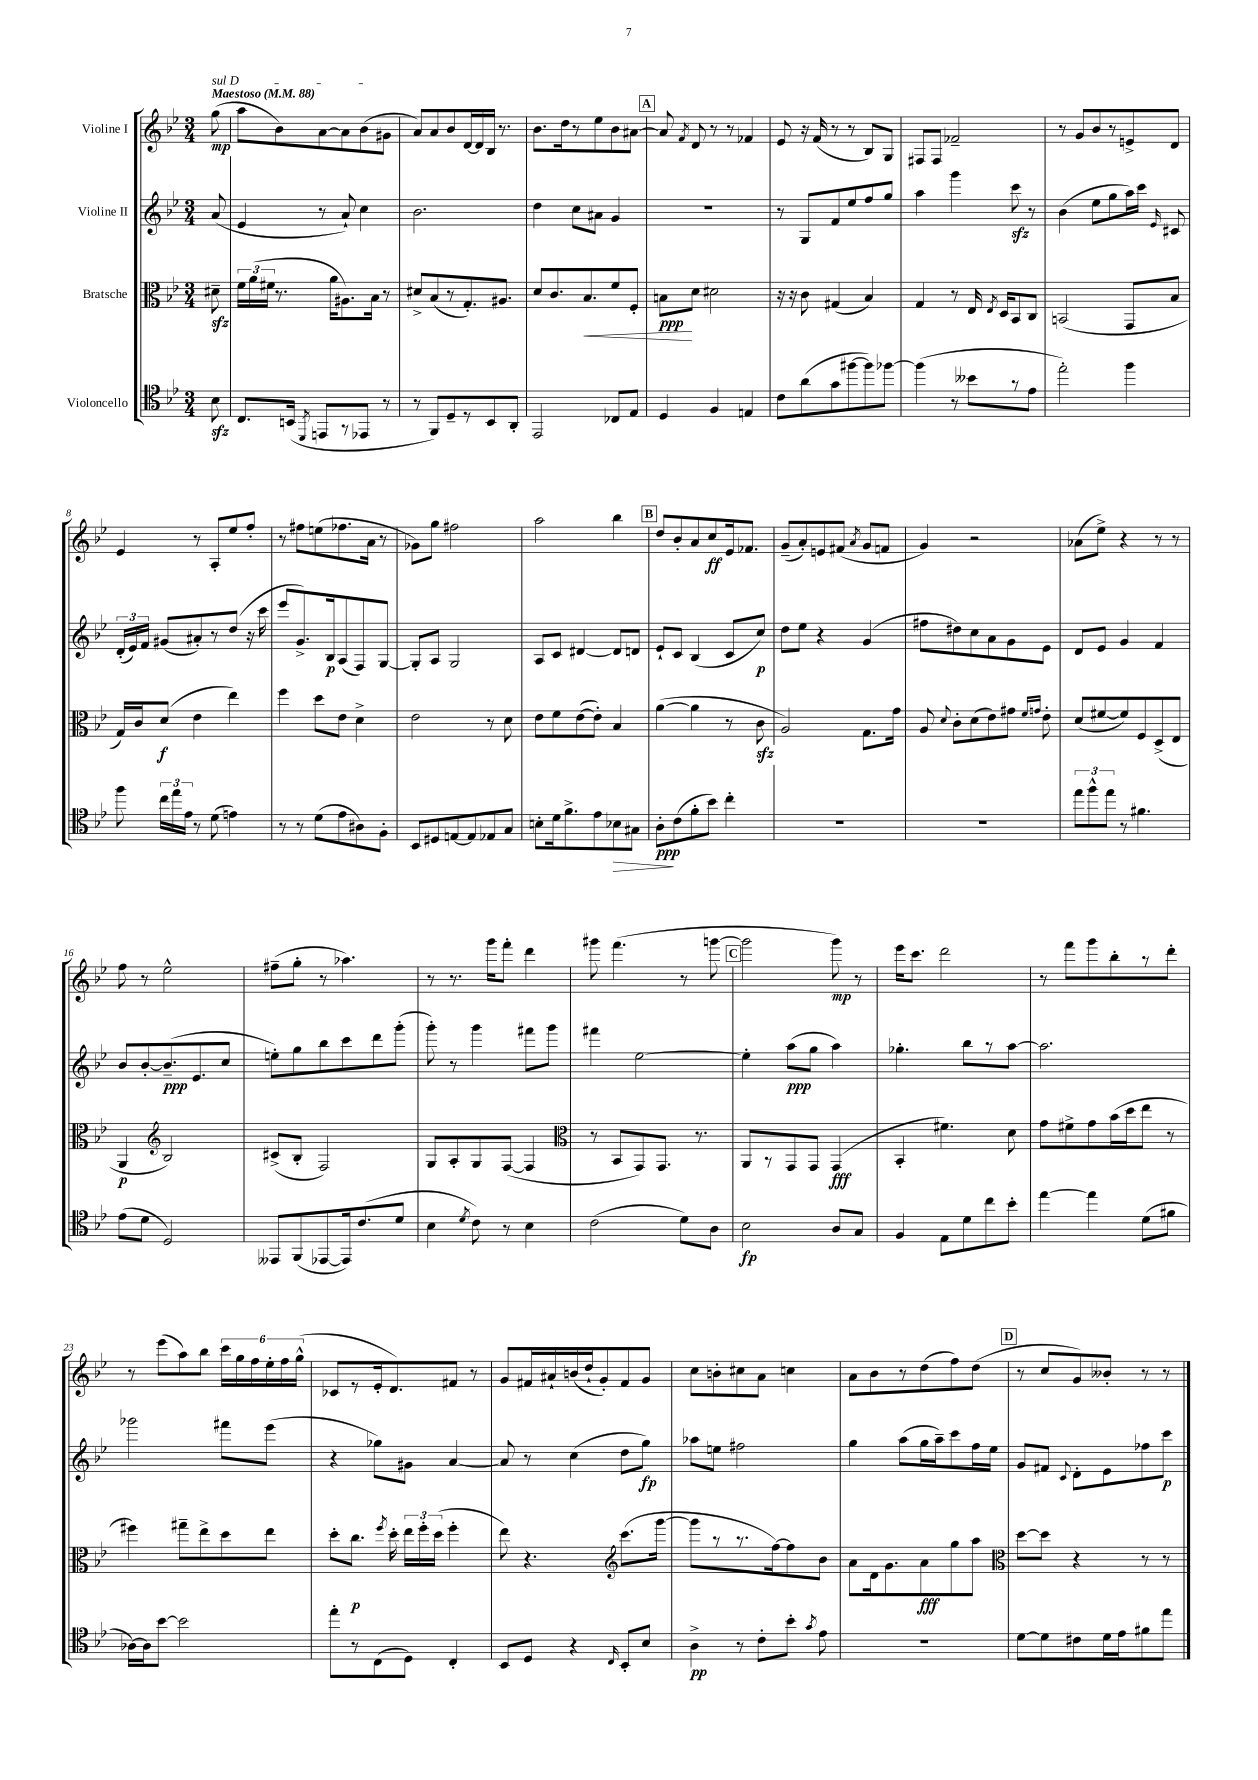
<<
\new StaffGroup <<
\new Staff = "s0" \with { instrumentName = "Violine I" } {
    \clef treble \key bes \major \numericTimeSignature \time 3/4 \partial 8 \tempo "Maestoso" 4 = 88
    \autoBeamOff \once \override TextSpanner.bound-details.left.text = \markup { \italic "sul D" } g''8\mp\startTextSpan( |
    a''8[ bes'8) a'8~ a'8 bes'8( gis'8]\stopTextSpan |
    a'8[) a'8 bes'8 d'16~ d'16 bes16] r8. |
    bes'8.[ d''16 r8 ees''8 bes'8 ais'8]~ |
    \mark \markup { \box "A" } ais'8 \acciaccatura { f'8 } d'8 r8 r8 fes'4 |
    ees'8 r16 f'16( r8 r8 bes8[) g8] |
    fis8[ fis8] fes'2-- |
    r8 g'8[ bes'8 r8 e'8-> d'8] |
    ees'4 r8 a8[-. ees''8 f''8]-. |
    r8 fis''8[ e''8( fes''8. a'16] r8 |
    ges'8[) g''8] fis''2 |
    a''2 bes''4 |
    \mark \markup { \box "B" } d''8[ bes'8-. a'8 c''8\ff ees'16 fes'8.] |
    g'8[--( a'8-.) e'8 fis'8]( \acciaccatura { a'8 } g'8[ f'8] |
    g'4) r2 |
    aes'8[( ees''8]->) r4 r8 r8 |
    f''8 r8 ees''2-^ |
    fis''8[--( g''8]-. r8 aes''4.) |
    r8 r8. g'''16[ f'''8]-. d'''4 |
    gis'''8 f'''4.( r8 g'''8~ |
    \mark \markup { \box "C" } g'''2 g'''8\mp) r8 |
    ees'''16[ c'''8.] d'''2 |
    r8 f'''8[ g'''8 bes''8-. r8 d'''8]-. |
    r8 ees'''8[( a''8) bes''8] \tuplet 6/4 { c'''16[ g''16 f''16 ees''16-. f''16 g''16]-^( } |
    ces'8[ r8 ees'16-. d'8.) fis'8] r8 |
    g'8[ fis'16 ais'16-! b'16( d''16-! g'8-.) fis'8 g'8] |
    c''8[ b'8-. cis''8 a'8] c''4 |
    a'8[ bes'8 r8 d''8( f''8) d''8]( |
    \mark \markup { \box "D" } r8 c''8[ g'8) beses'8]-. r8 r8 \bar "|." |
}
\new Staff = "s1" \with { instrumentName = "Violine II" } {
    \clef treble \key bes \major \numericTimeSignature \time 3/4 \partial 8
    \autoBeamOff a'8( |
    ees'4 r8 a'8-!) c''4 |
    bes'2. |
    d''4 c''8[ ais'8] g'4 |
    \mark \markup { \box "A" } R2. |
    r8 g8[ f'8 ees''8 f''8 g''8] |
    a''4 g'''4 c'''8\sfz r8 |
    bes'4( ees''8[ g''8 a''16) c'''16] \grace { ees'16 } cis'8 |
    \tuplet 3/2 { d'16[-.( ees'16) f'16] } gis'8[( ais'8-.) r8 d''8]( r16 c'''16 |
    ees'''8[ g'8.->) bes16\p a8( f8) g8]~ |
    g8[-. a8] g2 |
    a8[ c'8] dis'4~ dis'8[ d'8] |
    \mark \markup { \box "B" } ees'8[-! c'8] bes4( c'8[ c''8]\p) |
    d''8[ ees''8] r4 g'4( |
    fis''8[ dis''8) c''8 a'8 g'8 ees'8] |
    d'8[ ees'8] g'4 f'4 |
    bes'8[ bes'8~-. bes'8.--\ppp( ees'8. c''8] |
    e''8[-.) g''8 bes''8 c'''8 d'''8 g'''8]-.( |
    g'''8-.) r8 g'''4 fis'''8[ g'''8] |
    fis'''4 ees''2~ |
    \mark \markup { \box "C" } ees''4-. a''8[\ppp( g''8] a''4) |
    ges''4.-. bes''8[ r8 a''8]~ |
    a''2. |
    ges'''2 fis'''8[ ees'''8]( |
    r4 ges''8[) gis'8] a'4~ |
    a'8 r8 c''4( d''8[ g''8]\fp) |
    aes''8[ e''8] fis''2 |
    g''4 a''8[( g''16 a''16--) c'''8 f''16 ees''16] |
    \mark \markup { \box "D" } g'8[ fis'8] \appoggiatura { c'8 } d'8[-. ees'8 fes''8 c'''8]\p \bar "|." |
}
\new Staff = "s2" \with { instrumentName = "Bratsche" } {
    \clef alto \key bes \major \numericTimeSignature \time 3/4 \partial 8
    \autoBeamOff dis'8--\sfz |
    \tuplet 3/2 { f'16[ a'16( fis'16] } r8. a'16[ ais8.) bes16] r8 |
    dis'8[-> bes8( r8 g8.-.) ais8.] |
    d'8[ c'8. bes8.\< f'8 f8]-. |
    \mark \markup { \box "A" } b8[\ppp\! d'8] dis'2 |
    r16 r16 c'8 gis4( bes4) |
    g4 r8 ees16 \acciaccatura { ees8 } d16[ bes,8 c8] |
    b,2( g,8[ bes8] |
    g16[) c'16 d'8]\f( ees'4 ees''4) |
    f''4 d''8[ ees'8] d'4-> |
    ees'2 r8 d'8 |
    ees'8[ f'8 ees'8~( ees'8]-.) bes4 |
    \mark \markup { \box "B" } a'4~( a'4 r8 c'8\sfz |
    a2) g8.[ g'16] |
    a8 \appoggiatura { d'8 } c'8[-. d'8( ees'8) gis'8] \grace { f'16[ g'16] } ees'8-. |
    d'8[( fis'8~ fis'8) f8 d8->( ees8] |
    a,4\p \clef treble bes2) |
    cis'8[->( bes8]-. f2) |
    g8[ a8-. g8 f8]~( f4 |
    \clef alto r8 bes,8[ g,8) g,8.] r8. |
    \mark \markup { \box "C" } a,8[ r8 g,8 g,8] g,4\fff( |
    bes,4-. fis'4.) d'8 |
    g'8[ fis'8-> g'8 bes'16( d''16 ees''8] r8 |
    fis''4) gis''8[-- ees''8-> d''8 ees''8] |
    d''8[-. c''8.]\p \acciaccatura { f''8 } d''16-. \tuplet 3/2 { ees''16[ f''16-. d''16]( } f''4-. |
    ees''8) r4. \clef treble c'''8.[( g'''16]~ |
    g'''8[ r8 r8. f''16~) f''8 bes'8] |
    a'8[ d'16 g'8. a'8\fff g''8 a''8] |
    \mark \markup { \box "D" } \clef alto d''8[~ d''8] r4 r8 r8 \bar "|." |
}
\new Staff = "s3" \with { instrumentName = "Violoncello" } {
    \clef tenor \key bes \major \numericTimeSignature \time 3/4 \partial 8
    \autoBeamOff bes8\sfz |
    c8.[ b,16]( \acciaccatura { d,8 } e,8[ r8 ees,8] r8 |
    r8 f,8[) d8-- r8 bes,8 a,8]-. |
    ees,2 ces8[ ees8] |
    \mark \markup { \box "A" } d4 f4 e4 |
    c'8[ a'8( g'8 fis''8~ fis''8) fes''8]~ |
    fes''4( r8 beses'8[ r8 ees'8] |
    ees''2-.) f''4 |
    f''8 \tuplet 3/2 { c''16[ ees''16 ees'16] } r8 d'8( e'4) |
    r8 r8 d'8[( ees'8 ais8) f8]-. |
    bes,8[ dis8 e8~ e8 ees8 g8] |
    b8[-. d'16 f'8.-> ees'8 bes8\> gis8] |
    \mark \markup { \box "B" } a8[-.\ppp\! c'8( f'8-. bes'8]) c''4-. |
    R2. |
    R2. |
    \tuplet 3/2 { ees''8[ f''8-^ ees''8] } r8 fis'4. |
    ees'8[( d'8] d2) |
    eeses,8[ f,8( ees,8~ ees,16) c'8.( d'8] |
    bes4 \acciaccatura { d'8 } c'8) r8 bes4 |
    c'2( d'8[) a8] |
    \mark \markup { \box "C" } bes2\fp a8[ g8] |
    f4 ees8[ d'8 c''8 bes'8]-. |
    ees''4~ ees''4 d'8[( fis'8] |
    aes16[~) aes16 bes'8]~ bes'2 |
    ees''8[-. r8 c8( d8]) c4-. |
    bes,8[ d8] r4 \grace { c16 } bes,8[-. bes8] |
    a4->\pp r8 c'8[-. bes'8]-. \acciaccatura { g'8 } ees'8 |
    R2. |
    \mark \markup { \box "D" } d'8[~ d'8 cis'8 d'16 ees'16 fis'8 ees''8] \bar "|." |
}
>>
>>
